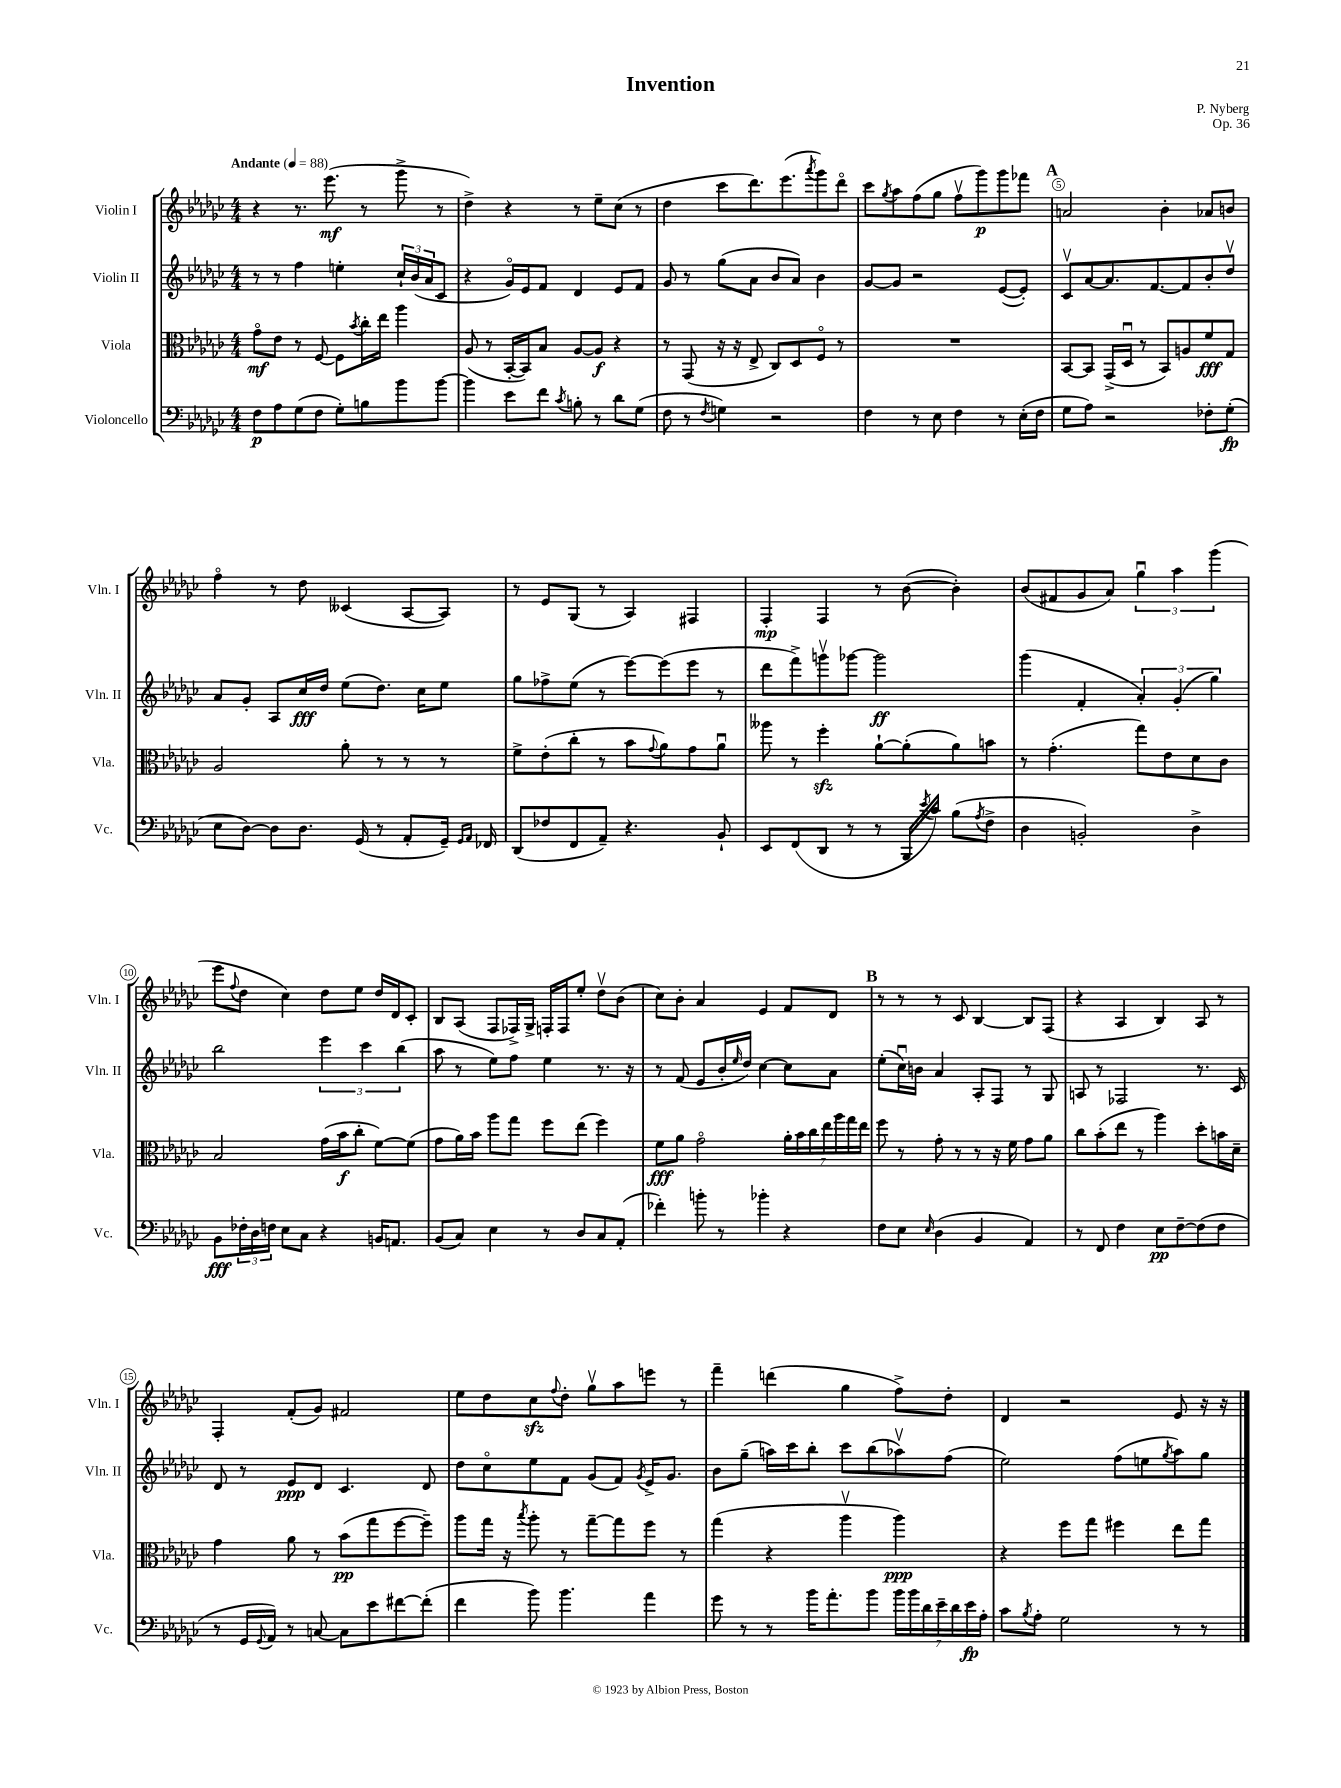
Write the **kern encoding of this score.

**kern	**kern	**kern	**kern
*staff4	*staff3	*staff2	*staff1
*clefF4	*clefC3	*clefG2	*clefG2
*k[b-e-a-d-g-c-]	*k[b-e-a-d-g-c-]	*k[b-e-a-d-g-c-]	*k[b-e-a-d-g-c-]
*M4/4	*M4/4	*M4/4	*M4/4
*MM88	*MM88	*MM88	*MM88
8F\L	8g-o\L	8r	4r
8A-\	8e-\J	8r	.
(8G-\	8r	4ff\	8.r
8F\J	[8F/	.	.
.	.	.	(8.eee-\
8G-'\L)	8F\]L	4ee'\	.
.	8qb-/	.	.
8B\	16cc-'\L	.	8r
.	16ee-\JJ	.	.
8b-\	4aa-\	24cc-`/LL	8ggg-^\
.	.	(24b-/	.
.	.	24a-/J	.
[8b-\J	.	8c-/J	8r
=	=	=	=
4b-\]	(8A-/	4r	4dd-^\)
.	8r	.	.
8e-\L	[16BB-'/LL	16g-o/LL)	4r
.	16BB-/]J)	16e-/J	.
8f\J	8B-/J	8f/J	.
8qc-/	.	.	.
8B'\	[8A-/L	4d-/	8r
8r	8A-/]J	.	8ee-~\L
8d-\L	4r	8e-/L	(8cc-\J
(8G-\J	.	8f/J	8r
=	=	=	=
8F\	8r	8g-/	4dd-\
8r	(8GG-/	8r	.
8qF/	.	.	.
4G\)	16r	(8gg-\L	8ccc-\L
.	16r	.	.
.	8E-^/	8a-\J	8.ddd-\)
2r	8C-/L)	8b-/L	.
.	.	.	(8.eee-\
.	8D-/	8a-/J)	.
.	.	.	8qaaa-/
.	8Fo/J	4b-\	8ggg-\)
.	8r	.	8ddd-o\J
=	=	=	=
4F\	1r	[8g-/L	8ccc-\L
.	.	.	8qgg-/
.	.	8g-/]J	8aa-\
8r	.	2r	(8ff\
8E-\	.	.	8gg-\J
4F\	.	.	8ffv\L
.	.	.	8ggg-\)
8r	.	([8e-/L	8ggg-\
(16E-'\LL	.	8e-'/]J)	8fff-\J
16F\JJ	.	.	.
=	=	=	=
8G-\L	[8BB-/L	8c-v/L	2a/
8A-\J)	8BB-/]J	[8a-/	.
2r	(16GG-^/LL	8.a-/]	.
.	16D-u/JJ	.	.
.	8r	.	.
.	.	[8.f/	.
.	8BB-/L)	.	4b-'\
.	8A/	8f/]	.
8F-'\L	8f/	8b-'/	8a-/L
(8G-'\J	8G-/J	8dd-v/J	8b/J
=	=	=	=
8E-\L	2A-/	8a-/L	4ffo\
[8D-\J)	.	8g-'/J	.
8D-\]L	.	8A-/L	8r
8.D-\J	.	16cc-/L	8dd-\
.	.	16dd-/JJ	.
.	8a-'\	(8ee-\L	(4c--/
(16GG-/	.	.	.
8r	8r	8.dd-\J)	.
8AA-'/L	8r	.	[8A-/L
.	.	16cc-\LK	.
16GG-~/Jk)	8r	8ee-\J	8A-/]J)
16qqGG-/LL	.	.	.
16qqAA-/JJ	.	.	.
16FF-/	.	.	.
=	=	=	=
(8DD-/L	8f^\L	8gg-\L	8r
8F-/	(8e-'\	8ff-^\	8e-/L
8FF/	8cc-'\J	(8ee-\J	(8G-/J
8AA-~/J)	8r	8r	8r
4.r	8b-\L	[8eee-\L)	4A-/)
.	8qqg-/	.	.
.	8a-\)	(8eee-\]	.
.	8g-\	8eee-\J	4F#/
8BB-`/	8a-u\J	8r	.
=	=	=	=
8EE-/L	8aa--\	8ddd-\L	4F'/
(8FF/	8r	8fff^\)	.
8DD-/J	4ff'\	8gggv\	4F/
8r	.	[8ggg-\J	.
8r	[8a-`\L	2ggg-\]	8r
16BBB-/LL	(8a-'\]	.	([8b-\
8qe-/	.	.	.
16c-/JJ)	.	.	.
(8B-\L	8a-\)	.	4b-'\])
8qA-/	.	.	.
8F^\J	8b\J	.	.
=	=	=	=
4D-\	8r	(4ggg-\	(8b-/L
.	(4.g-'\	.	8f#/
2BB'/)	.	4f'/	8g-/
.	.	.	8a-/J)
.	8gg-\L)	6a-'/)	6gg-u\
.	8e-\	.	.
.	.	(6g-'/	6aa-\
4D-^\	8d-\	.	.
.	.	6gg-\)	(6ggg-\
.	8c-\J	.	.
=	=	=	=
8BB-\L	2B-/	2bb-\	8eee-\L
.	.	.	8qqff/
24F-'\L	.	.	8dd-\J
24D-\	.	.	.
24F\JJ	.	.	.
8E-\L	.	.	4cc-\)
8C-\J	.	.	.
4r	(16g-\LL	6eee-\	8dd-\L
.	16b-\J	.	.
.	8cc-'\J	.	8ee-\J
.	.	6ccc-\	.
16BB/LK	[8f\L)	.	16dd-/LL
8.AA/J	.	.	16d-/J
.	.	(6bb-\	.
.	(8f\]J	.	8c-'/J
=	=	=	=
(8BB-/L	8g-\L	8aa-\	8B-/L
8C-/J)	16a-\L)	8r	(8A-/J
.	16b-\JJ	.	.
4E-\	8aa-\L	8ee-\L)	8F/L
.	8gg-\J	8ff\J	16F-^/L)
.	.	.	16G-^/JJ
8r	8ff\L	4ee-\	16F'/LL
.	.	.	16F/J
8D-/L	(8ee-\J	.	8ee-'/J
8C-/	4ff\)	8.r	8dd-v\L
(8AA-'/J	.	.	(8b-\J
.	.	16r	.
=	=	=	=
4f-'\)	8f\L	8r	8cc-\L)
.	8a-\J	(8f/	8b-'\J
8b'\	2g-o\	8e-/L	4a-/
8r	.	16b-'/L	.
.	.	16qqee-/	.
.	.	16dd-/JJ)	.
4b-'\	.	[4cc-\	4e-/
4r	28a-'\LL	8cc-\]L	8f/L
.	28b-\	.	.
.	28cc-\	.	.
.	28ee-\	.	.
.	.	8a-\J	8d-/J
.	28aa-\	.	.
.	28gg-\	.	.
.	28ee-\JJ	.	.
=	=	=	=
8F\L	8ff\	(8ee-'\L	8r
8E-\J	8r	16cc-u\L)	8r
.	.	16b\JJ	.
16qqE-/	.	.	.
(4D-\	8g-'\	4a-/	8r
.	8r	.	8c-/
4BB-/	8r	8A-'/L	[4B-/
.	16r	8F/J	.
.	16f\	.	.
4AA-/)	8g-\L	8r	8B-/]L
.	8a-\J	8G-/	(8F/J
=	=	=	=
8r	8cc-\L	8A/	4r
8FF/	(8b-'\	8r	.
4F\	8ee-\J	2F-/	4A-/
.	8r	.	.
8E-\L	4aa-\)	.	4B-/)
[8F~\	.	.	.
(8F\]	8dd-'\L	8.r	8A-/
8F\J	16b\L	.	8r
.	16d-~\JJ	16c-/	.
=	=	=	=
8r	4g-\	8d-/	4F'/
16GG-/LL	.	8r	.
8qqGG-/	.	.	.
16AA-/JJ)	.	.	.
8r	8a-\	8e-/L	(8f'/L
[8C/	8r	8d-/J	8g-/J)
8C\]L	(8b-\L	4.c-/	2f#/
8e-\	8gg-\	.	.
[8f#\	[8ff\	.	.
(8f#'\]J	8ff~\]J)	8d-/	.
=	=	=	=
4f\	8aa-\L	8dd-\L	8ee-\L
.	16gg-\Jk	8cc-o\	8dd-\
.	16r	.	.
.	8qbb-/	.	.
8b-\)	8aa-'\	8ee-\	8cc-\
.	.	.	8qqff/
4.b-\	8r	8f\J	8dd-'\J
.	[8gg-~\L	(8g-/L	8gg-v\L
.	8gg-\]	8f/J)	8aa-\
.	.	8qg-/	.
4a-\	8ff\J	16e-^/LK	8eee\J
.	.	8.g-/J	.
.	8r	.	8r
=	=	=	=
8g-\	(4gg-\	8b-\L	4fff~\
8r	.	(8gg-~\J	.
8r	4r	16aa\LL)	(4ddd\
.	.	16ccc-\J	.
16b-\LK	.	8bb-'\J	.
8.a-'\	.	.	.
.	4aa-v\	8ccc-\L	4gg-\
8b-\J	.	(8bb-\	.
28b-\LL	4aa-\)	8aa-v\)	8ff^\L)
28b-\	.	.	.
28d-\	.	.	.
28e-~\	.	.	.
.	.	(8ff\J	8dd-'\J
28d-\	.	.	.
28e-\	.	.	.
28A-'\JJ	.	.	.
=	=	=	=
8c-\L	4r	2ee-\)	4d-/
8qB-/	.	.	.
8A-'\J	.	.	.
2G-\	8ff\L	.	2r
.	8gg-\J	.	.
.	4ff#\	(8ff\L	.
.	.	8ee\	.
.	.	8qgg-/	.
8r	8ee-\L	8aa-\)	8e-/
8r	8gg-\J	8gg-\J	16r
.	.	.	16r
==	==	==	==
*-	*-	*-	*-
